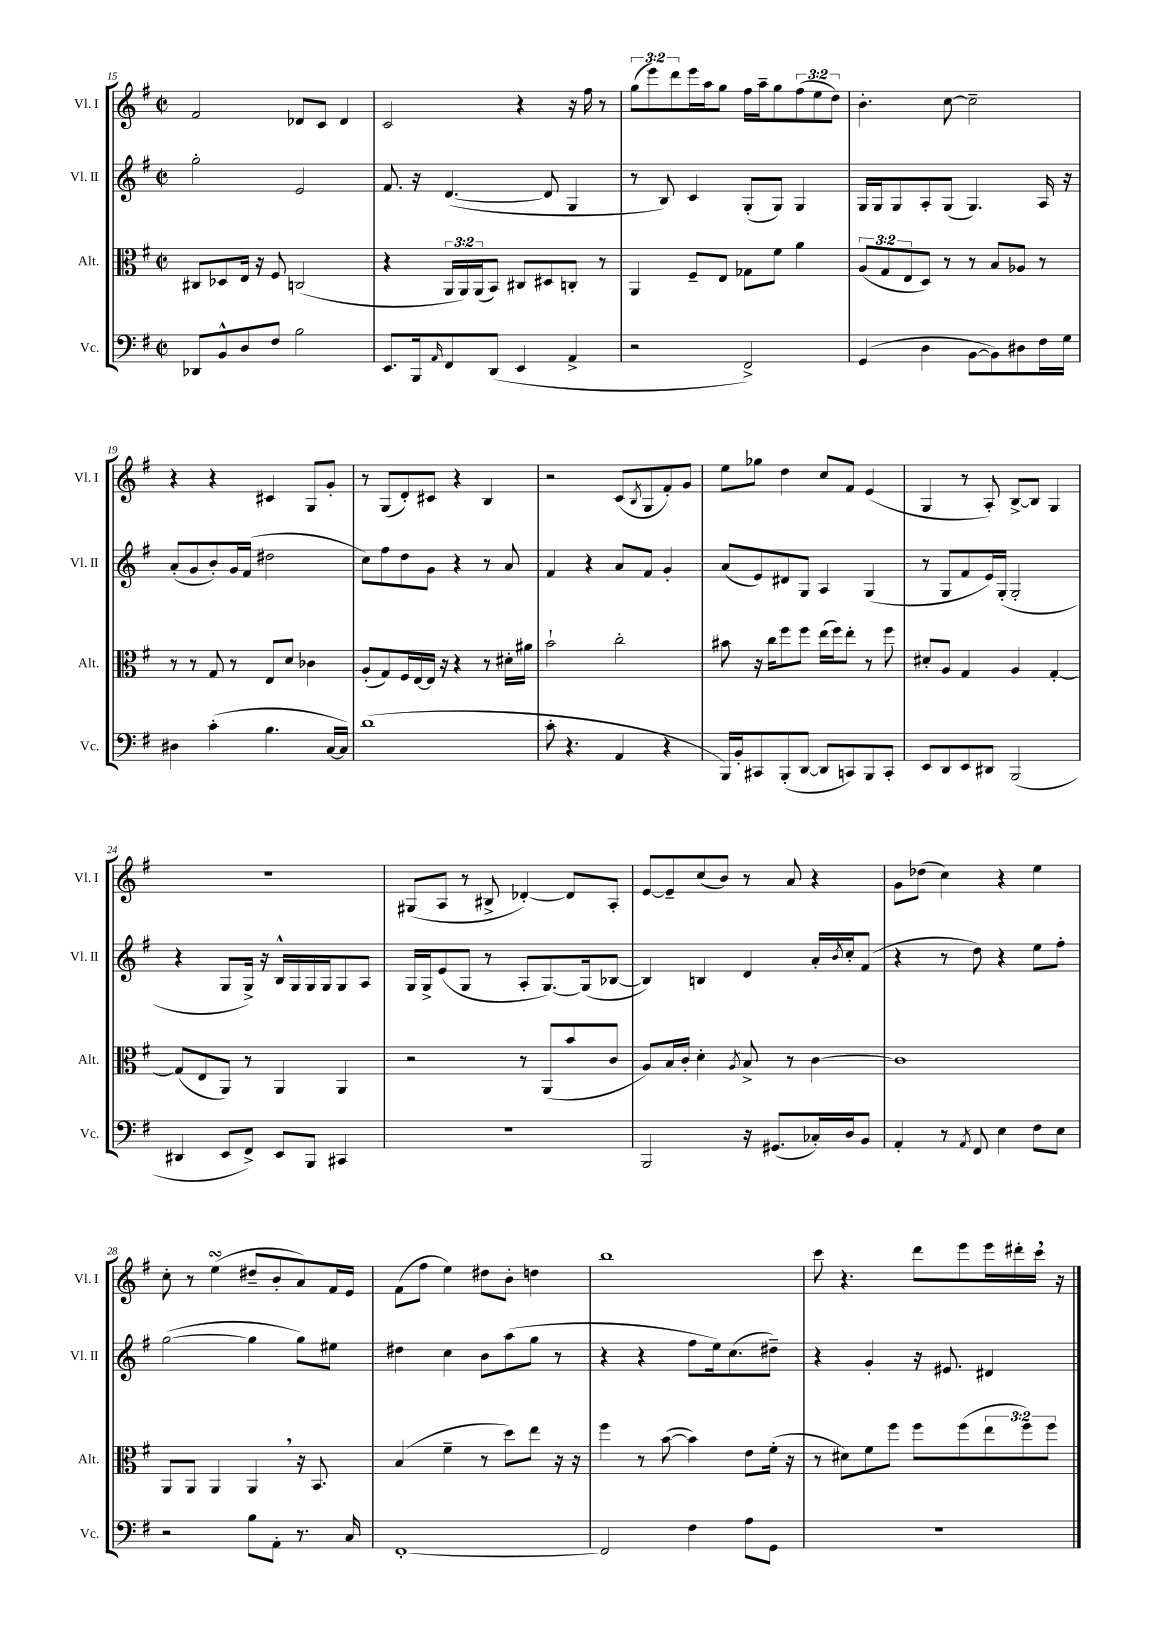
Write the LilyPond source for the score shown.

<<
\new StaffGroup <<
\new Staff = "s0" \with { instrumentName = "Vl. I" shortInstrumentName = "Vl. I" } {
    \clef treble \key g \major \defaultTimeSignature \time 2/2 \override Staff.TupletNumber.text = #tuplet-number::calc-fraction-text
    fis'2 des'8 c'8 des'4 |
    c'2 r4 r16 fis''16 r8 |
    \tuplet 3/2 { g''8( e'''8) d'''8 } e'''16 a''16 g''8 fis''16 a''16-- g''8 \tuplet 3/2 { fis''8( e''8 d''8) } |
    b'4.-. c''8~ c''2-- |
    r4 r4 cis'4 g8 g'8-. |
    r8 g8( d'8-.) cis'8 r4 b4 |
    r2 c'8( \acciaccatura { b8 } g8 fis'8-.) g'8 |
    e''8 ges''8 d''4 c''8 fis'8 e'4( |
    g4 r8 a8-.) b8~-> b8 g4 |
    r1 |
    gis8( a8 r8 bis8-> des'4~-.) des'8 a8-. |
    e'8~ e'8-- c''8( b'8) r8 a'8 r4 |
    g'8 des''8( c''4) r4 e''4 |
    c''8-. r8 e''4\turn( dis''8-- b'8-. a'8) fis'16 e'16 |
    fis'8( fis''8 e''4) dis''8 b'8-. d''4 |
    b''1 |
    c'''8 r4. d'''8 e'''8 e'''16 dis'''16-. c'''16 \breathe r16 \bar "|." |
}
\new Staff = "s1" \with { instrumentName = "Vl. II" shortInstrumentName = "Vl. II" } {
    \clef treble \key g \major \defaultTimeSignature \time 2/2
    g''2-. e'2 |
    fis'8. r16 d'4.~( d'8 g4 |
    r8 b8) c'4 g8-.( g8) g4 |
    g16 g16 g8 a8-. g8( g4.) a16 r16 |
    a'8-.( g'8 b'8-.) g'16 fis'16( dis''2 |
    c''8) fis''8 d''8 g'8 r4 r8 a'8 |
    fis'4 r4 a'8 fis'8 g'4-. |
    a'8( e'8) dis'8 g8 a4 g4( |
    r8 g8 fis'8 e'16) g16-.( g2-. |
    r4 g8 g16->) r16 b16-^ g16 g16 g16 g8 a8 |
    g16 g16-> e'8( g8 r8 a8-. g8.~) g16( bes8~ |
    bes4) b4 d'4 a'16-. \acciaccatura { b'8 } c''16-. fis'8( |
    r4 r8 d''8) r4 e''8 fis''8-. |
    g''2~( g''4 g''8) eis''8 |
    dis''4 c''4 b'8 a''8( g''8 r8 |
    r4 r4 fis''8 e''16) c''8.( dis''8--) |
    r4 g'4-. r16 eis'8. dis'4 \bar "|." |
}
\new Staff = "s2" \with { instrumentName = "Alt." shortInstrumentName = "Alt." } {
    \clef alto \key g \major \defaultTimeSignature \time 2/2 \override Staff.TupletNumber.text = #tuplet-number::calc-fraction-text
    cis8 des8 e16 r16 fis8 c2( |
    r4 \tuplet 3/2 { a,16 a,16) a,16( } b,8) cis8 dis8 c8-. r8 |
    a,4 fis8-- e8 ges8 fis'8 a'4 |
    \tuplet 3/2 { a8( g8 e8 } d8) r8 r8 b8 aes8 r8 |
    r8 r8 g8 r8 e8 d'8 ces'4 |
    a8-.( g8) fis16 e16~ e16 r16 r4 r8 dis'16-. ais'16 |
    b'2-! c''2-. |
    bis'8 r16 c''16 fis''8 fis''8 e''16( fis''16) e''8-. r8 fis''8 |
    dis'8-. a8 g4 a4 g4~-. |
    g8( e8 a,8) r8 a,4 a,4 |
    r2 r8 a,8( b'8 c'8 |
    a8) b16 c'16-. d'4-. \acciaccatura { a8 } b8-> r8 c'4~ |
    c'1 |
    a,8 a,8 a,4 a,4 \breathe r16 b,8. |
    b4( fis'4-- r8 d''8) e''8 r16 r16 |
    fis''4 r8 b'8~( b'4) e'8 fis'16-.( r16 |
    r8 dis'8) fis'8 fis''8 fis''8 fis''8( \tuplet 3/2 { e''8 fis''8) fis''8 } \bar "|." |
}
\new Staff = "s3" \with { instrumentName = "Vc." shortInstrumentName = "Vc." } {
    \clef bass \key g \major \defaultTimeSignature \time 2/2
    des,8 b,8-^ d8 fis8 b2 |
    e,8. b,,16 \grace { a,16 } fis,8 d,8( e,4 a,4-> |
    r2 fis,2->) |
    g,4( d4 b,8~ b,8) dis8 fis16 g16 |
    dis4 c'4-.( b4. c16~ c16) |
    d'1( |
    c'8-. r4. a,4 r4 |
    b,,16) b,16-. cis,8 b,,8-.( d,8~ d,8 c,8) b,,8 c,8-. |
    e,8 d,8 e,8 dis,8 b,,2( |
    dis,4 e,8 fis,8->) e,8 b,,8 cis,4 |
    r1 |
    b,,2 r16 gis,8.( ces16-.) d16 b,8 |
    a,4-. r8 \acciaccatura { a,8 } fis,8 e4 fis8 e8 |
    r2 b8 a,8-. r8. c16 |
    fis,1~-. |
    fis,2 fis4 a8 g,8 |
    R1 \bar "|." |
}
>>
>>
\layout { \context { \Score currentBarNumber = #15 } }
